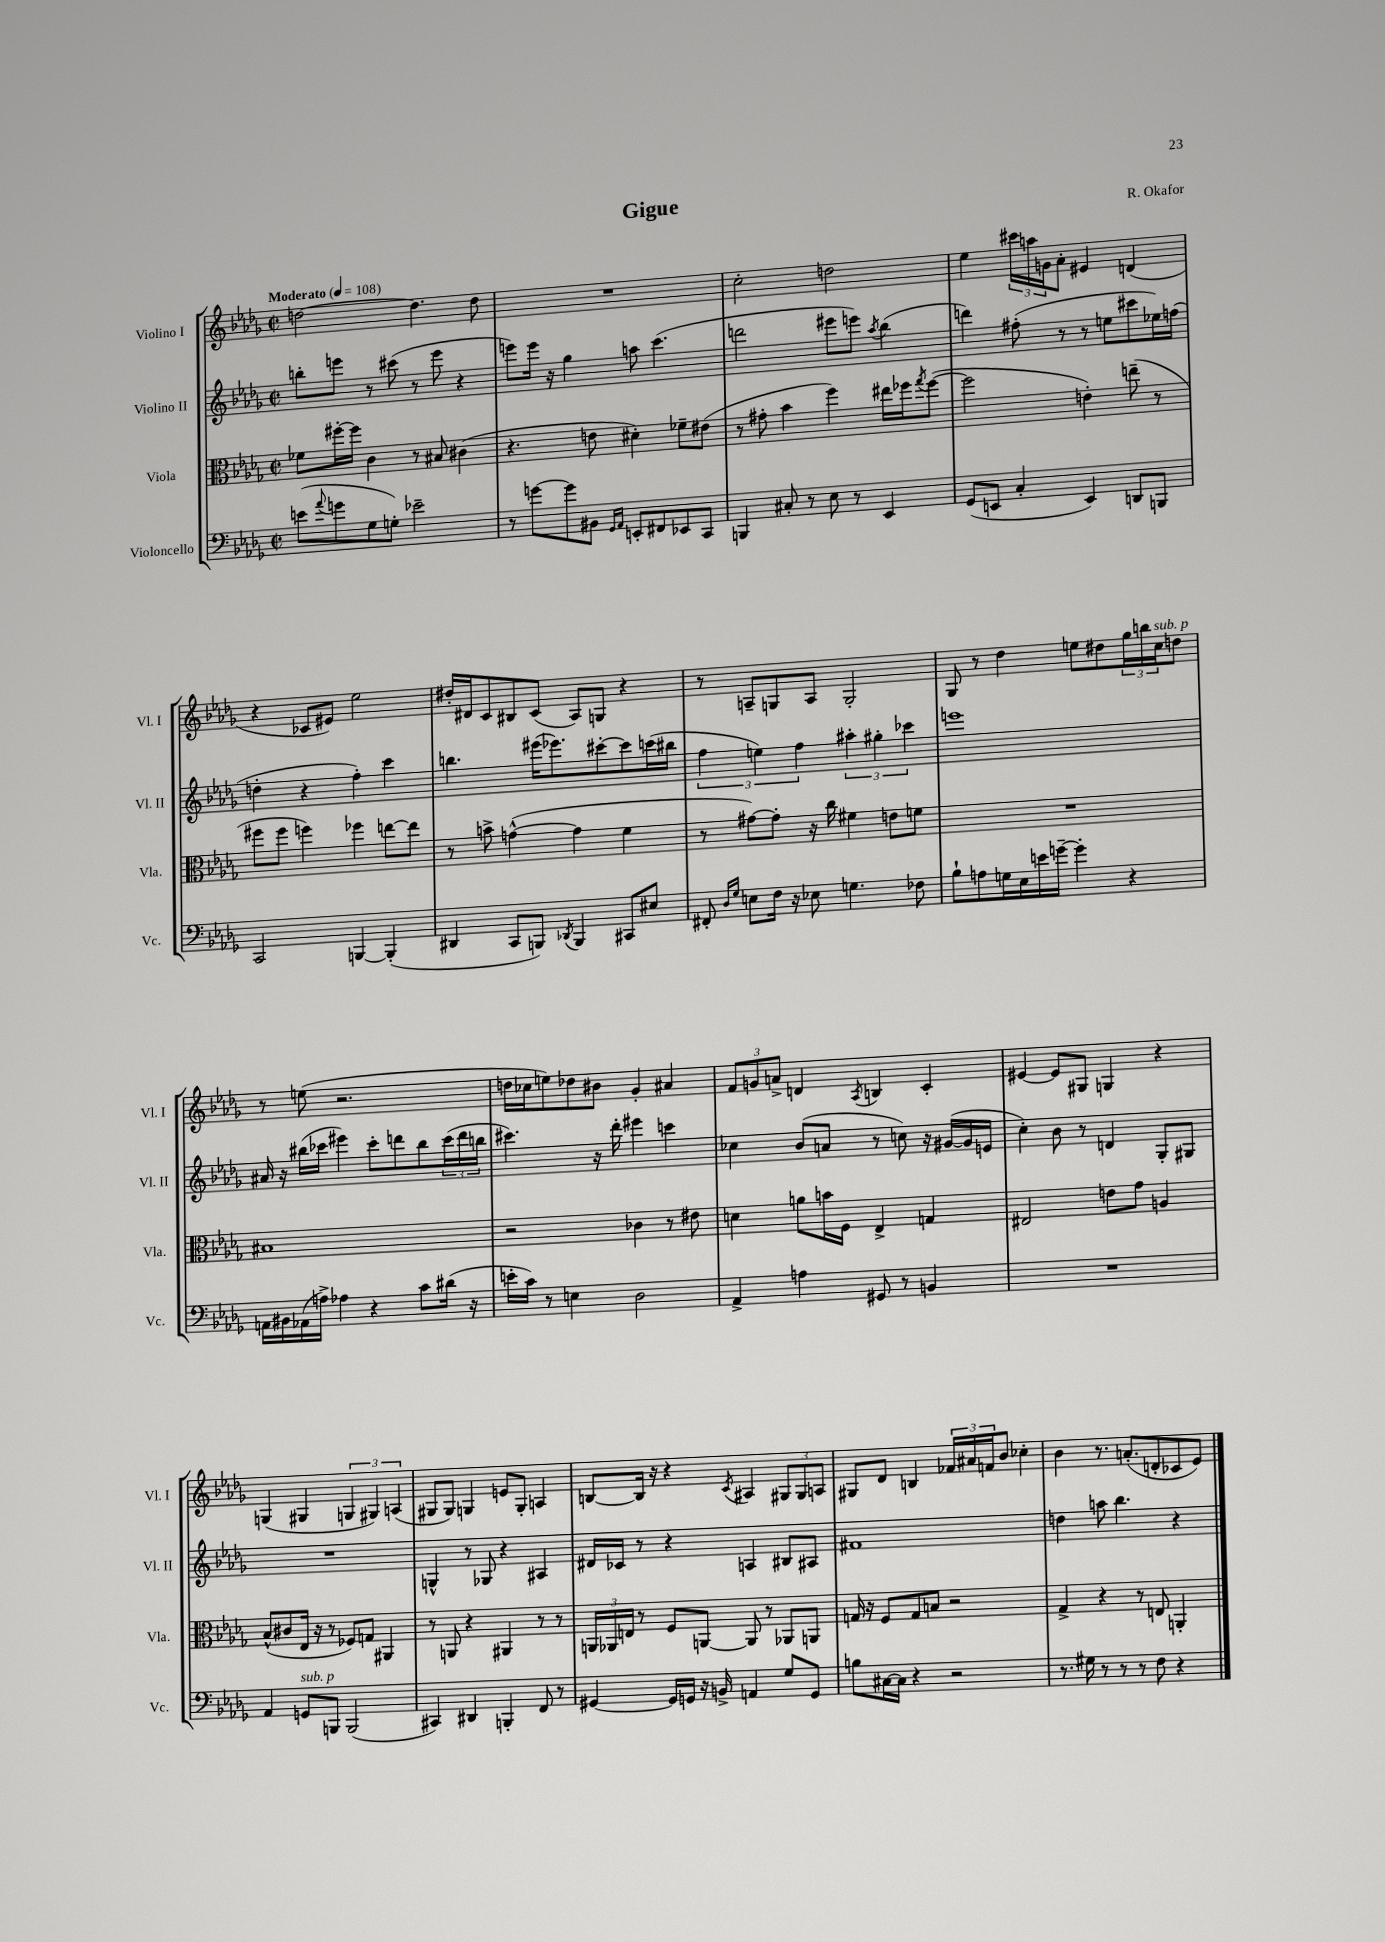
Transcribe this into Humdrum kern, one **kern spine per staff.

**kern	**kern	**kern	**kern
*staff4	*staff3	*staff2	*staff1
*clefF4	*clefC3	*clefG2	*clefG2
*k[b-e-a-d-g-]	*k[b-e-a-d-g-]	*k[b-e-a-d-g-]	*k[b-e-a-d-g-]
*M2/2	*M2/2	*M2/2	*M2/2
*met(c|)	*met(c|)	*met(c|)	*met(c|)
*MM108	*MM108	*MM108	*MM108
(8e\L	8f-\L	8bb'\L	[2dd\
8qqa-/	.	.	.
8g\	[16ff#'\L	8eee\J	.
.	16ff#\]JJ	.	.
8G-\	4c\	8r	.
8G'\J)	.	(8ccc#\	.
2e-~\	8r	8r	4.dd\]
.	8B#/	8eee\	.
.	(4c#\	4r	.
.	.	.	8dd\
=	=	=	=
8r	4.r	8eee\L)	1r
[8g\L	.	16eee\Jk	.
.	.	16r	.
8g\]	.	4gg-\	.
8BB#\J	8e\	.	.
16qqGG-/LL	.	.	.
16qqAA-/JJ	.	.	.
8EE'/L	4d#'\)	8aa\	.
8FF#/	.	(4.ccc\	.
8EE-/	8f-~\L	.	.
8CC/J	(8e#\J	.	.
=	=	=	=
4BBB/	8r	2ddd\	2cc'\
.	8g#'\	.	.
8C#'/	4b-\	.	.
8r	.	.	.
8E-\	4ff\)	8eee#\L	2dd\
8r	.	8eee\J)	.
.	.	8qaa-/	.
4EE-/	16ee#\LL	(4bb-\	.
.	16ff-\J	.	.
.	8qgg-/	.	.
.	([8ff-\J	.	.
=	=	=	=
(8GG-/L	2ff-\]	4ddd\)	4ee-\
8EE/J	.	.	.
4C'/	.	(8ff#'\	24ccc#\LL
.	.	.	24aa\
.	.	.	24g\J
.	.	8r	8a-'\J
4EE/)	4e'\)	8r	4e#/
.	.	8ee\L	.
8DD/L	(8ee~\	8ccc#\	(4d/
8BBB/J	8r	16ee-\L)	.
.	.	(16ff\JJ	.
=	=	=	=
2CC/	8ff#\L	4dd'\	4r
.	8ff#\J	.	.
.	4ff\)	4r	8c-/L
.	.	.	8e#/J)
[4BBB/	4ff-\	4ff'\)	2ee-\
(4BBB'/]	[8ee\L	4ccc\	.
.	8ee\]J	.	.
=	=	=	=
4DD#/	8r	4.bb\	16dd#'/LL
.	.	.	16d#/J
.	8b^\	.	8c/
8CC/L	([4g^^\	.	8B#/
8BBB/J)	.	(16eee#\LK	(8c/J
.	.	8.eee-\)	.
8qDD-/	.	.	.
4BBB/	4g\]	.	8A-/L)
.	.	[8ccc#'\	8G/J
8CC#/L	4f\	8ccc#\]	4r
8E#/J	.	(16ccc\L	.
.	.	16bb#\JJ	.
=	=	=	=
8FF#'/	8r	6ff\	8r
16qqD-/LL	.	.	.
16qqG-/JJ	.	.	.
8E\L	[8g#\L)	.	8A~/L
.	.	6ee\)	.
16F\Jk	8g#'\]J	.	8G/
16r	.	.	.
.	.	6ff\	.
8E-\	16r	.	8A/J
.	16cc\	.	.
4.G\	4f#\	6aa#'\	2G'/
.	.	6gg#'\	.
.	8e\L	.	.
.	.	6ccc-\	.
8F-\	8f\J	.	.
=	=	=	=
8B-`\L	1r	1eee	8G-/
8A\	.	.	8r
16G\L	.	.	4dd-\
16E-\	.	.	.
16e\	.	.	.
[16g~\JJ	.	.	.
4g'\]	.	.	8ee\L
.	.	.	8dd#\
4r	.	.	24gg-\L
.	.	.	24bb\
.	.	.	24cc\J
.	.	.	8dd\J
=	=	=	=
16AA\LL	1B#	16a#/	8r
16BB#\	.	16r	.
(16AA-\	.	(16bb#\LL	(8ee\
16A^\JJ)	.	16ccc-\JJ	.
4A-\	.	4eee#\)	2.r
4r	.	8ccc-'\L	.
.	.	8ddd\	.
8c\L	.	8bb#\	.
(16d#\Jk	.	(24ccc-\L	.
.	.	24ddd\	.
16r	.	.	.
.	.	24bb\JJ	.
=	=	=	=
16e'\LL	2r	4.ccc#\)	16dd\LL
16c\JJ)	.	.	16cc-\J
8r	.	.	8ee\)
4E\	.	.	8dd-\
.	.	16r	8b#\J
.	.	16ddd-'\	.
2D-\	4c-\	4eee#\	4g-'/
.	8r	4ccc\	4a#/
.	8e#\	.	.
=	=	=	=
4AA-^/	4d\	4cc-\	12f/L
.	.	.	12g/
.	.	.	12a^/J
4A\	8a\L	(8b-/L	4d/
.	16b\L	8a/J	.
.	16F\JJ	.	.
.	.	.	8qA-/
8GG#/	4E-^/	8r	4B/
8r	.	8cc\)	.
4BB/	4G/	16r	4c'/
.	.	([16g#/LL	.
.	.	16g#/]	.
.	.	16e/JJ	.
=	=	=	=
1r	2E#/	4cc'\)	[4e#/
.	.	8b-\	8e#/]L
.	.	8r	8G#/J
.	8e\L	4d/	4G/
.	8g-\J	.	.
.	4A/	8G-'/L	4r
.	.	8G#/J	.
=	=	=	=
4AA-/	(8B-^^/L	1r	(4G/
.	8c#/	.	.
8GG/L	16E-/Jk	.	4G#/
.	16r	.	.
8BBB/J	8r	.	.
(2BBB/	8F-/L)	.	6G/
.	8G/J	.	.
.	.	.	6G#/)
.	4AA#/	.	.
.	.	.	(6A/
=	=	=	=
4CC#/)	8r	4G^^/	8G#/L
.	8AA/	.	8G#/J)
4DD#/	4r	8r	4G/
.	.	8G-/	.
4BBB'/	4AA#/	4r	8e/L
.	.	.	8G'/J
8FF/	8r	4A#/	4A/
8r	8r	.	.
=	=	=	=
[4GG#/	24AA/LL	16d#/LL	[8B/L
.	24AA-/	.	.
.	.	16c-/JJ	.
.	24E/JJ	.	.
.	8r	8r	16B/]Jk
.	.	.	16r
16GG#/]LL	8F/L	4r	4r
16GG/JJ	.	.	.
16r	[8AA/J	.	.
16BB^/	.	.	.
.	.	.	8qc/
4AA/	8AA/]	4A/	4A#/
.	8r	.	.
8G-/L	8AA-/L	8B#/L	12G#/L
.	.	.	12G#/
8GG/J	8AA/J	8A#/J	.
.	.	.	12A/J
=	=	=	=
8B\L	16G/	1f#	8G#/L
.	16r	.	.
[16C#\L	8F/L	.	8d-/J
16C#\]JJ	.	.	.
4r	8G/	.	4B/
.	8B/J	.	.
2r	2r	.	24f-/LL
.	.	.	24a#/
.	.	.	24f/J
.	.	.	8b-/J
.	.	.	4cc-'\
=	=	=	=
8.r	4G-^/	4dd\	4b-\
16G#\	.	.	.
8r	4r	8aa\	8.r
8r	.	4.bb-\	.
.	.	.	(8.a'/L
8r	8r	.	.
8F\	8E/	.	8d'/
4r	4AA'/	4r	8c-/
.	.	.	8e-/J)
==	==	==	==
*-	*-	*-	*-
